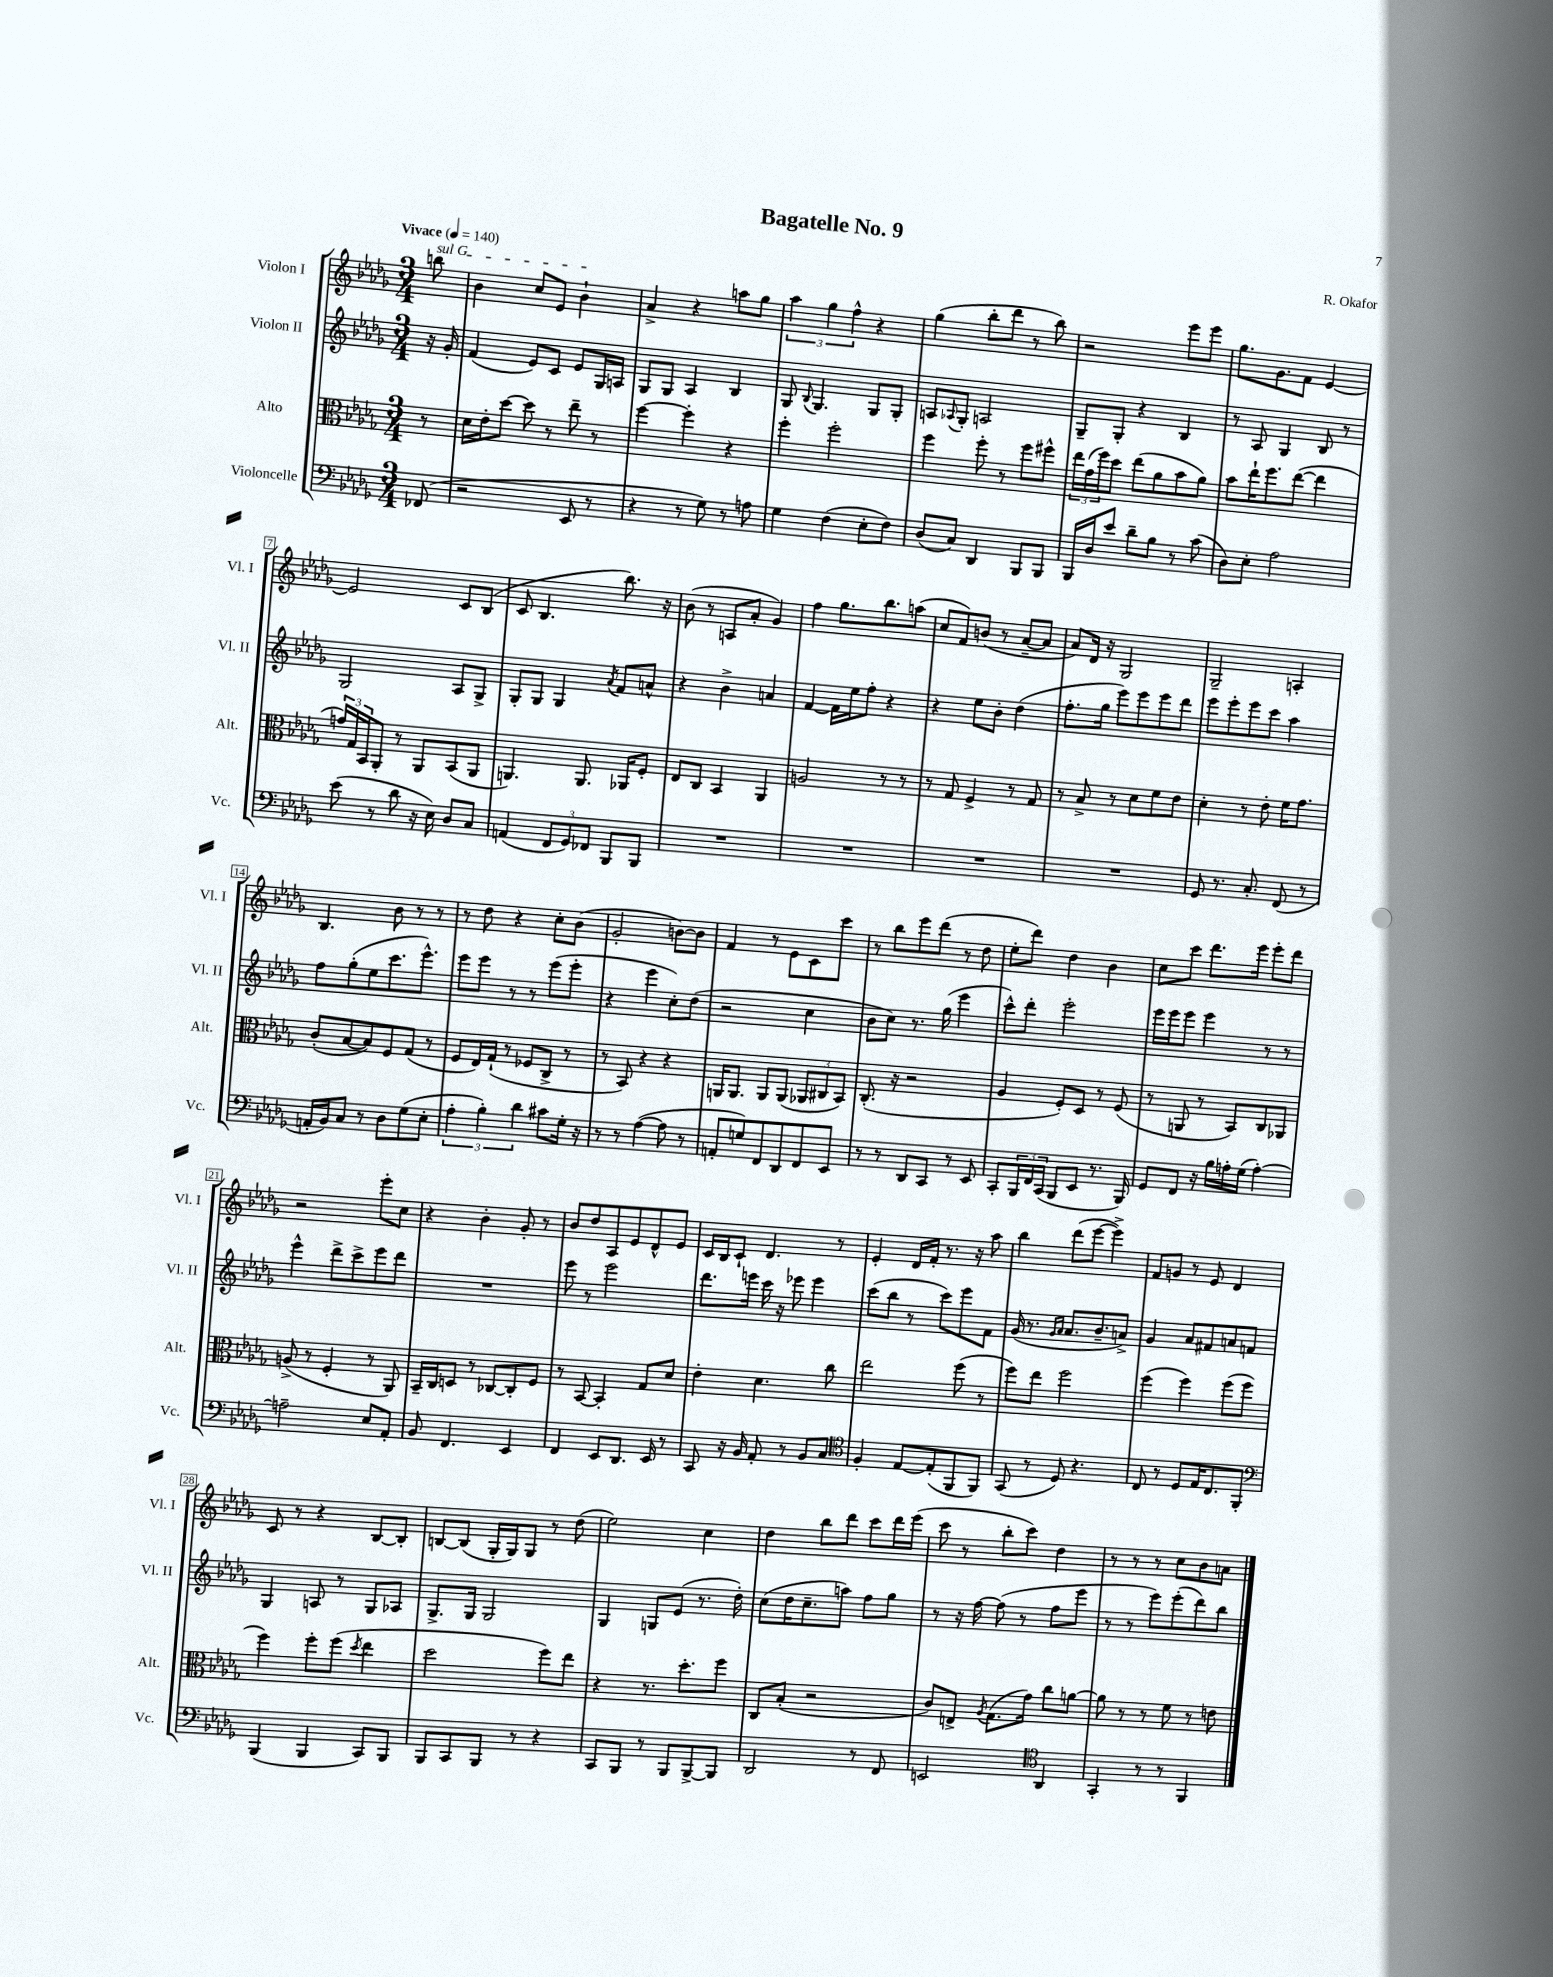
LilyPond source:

\header { title = "Bagatelle No. 9" composer = "R. Okafor" }
<<
\new StaffGroup <<
\new Staff = "s0" \with { instrumentName = "Violon I" shortInstrumentName = "Vl. I" } {
    \clef treble \key des \major \numericTimeSignature \time 3/4 \partial 8 \tempo "Vivace" 4 = 140
    \once \override TextSpanner.bound-details.left.text = \markup { \italic "sul G" } b''8\startTextSpan |
    bes'4 c''8 ees'8 bes'4-!\stopTextSpan |
    aes'4-> r4 a''8 ges''8 |
    \tuplet 3/2 { aes''4 ges''4 f''4-^ } r4 |
    ges''4( bes''8-. des'''8 r8 bes''8) |
    r2 ees'''8 ees'''8 |
    ges''8. ges'8. f'8 ees'4~ |
    ees'2 c'8 bes8( |
    c'8 bes4. bes''8.) r16 |
    bes'8( r8 a8 aes'8-. ges'4) |
    f''4 ges''8. bes''8. a''8( |
    c''8 f'8) b'8( r8 aes'8~-- aes'8 |
    aes'8) des'16 r16 ges2 |
    ges2-- a4-. |
    bes4. bes'8 r8 r8 |
    r8 des''8 r4 c''8-. bes'8( |
    ges'2-. b'8~) b'8 |
    f'4 r8 ees'8 c'8 c'''8 |
    r8 bes''8 ees'''8 des'''8( r8 des''8 |
    ees''8-. des'''8) des''4 bes'4 |
    c''8 c'''8 des'''8. ees'''16 ees'''8-. des'''8 |
    r2 ees'''8-. c''8 |
    r4 bes'4-. ges'8-. r8 |
    bes'8 des''8 aes8 ees'8 des'8-^ ees'8 |
    c'16 bes16 c'8-! des'4. r8 |
    ees'4-. des'16 f'16-. r8. r16 aes''8 |
    bes''4 des'''8( ees'''8~ ees'''4->) |
    f'8 g'8 r8 ees'8 des'4 |
    c'8 r8 r4 bes8~ bes8-. |
    b8~ b8( ges16-. ges16) ges8 r8 des''8( |
    ees''2) c''4 |
    des''4 bes''8 des'''8 c'''8 des'''16 ees'''16( |
    c'''8 r8 bes''8-. c'''8) des''4 |
    r8 r8 r8 c''8 bes'8 a'8 \bar "|." |
}
\new Staff = "s1" \with { instrumentName = "Violon II" shortInstrumentName = "Vl. II" } {
    \clef treble \key des \major \numericTimeSignature \time 3/4 \partial 8
    r16 ges'16-. |
    f'4( ees'8) c'8 ees'8 ges16 a16 |
    ges8 ges8 aes4 bes4 |
    ges8 \appoggiatura { bes8 } ges4. ges8 ges8-. |
    a8 \appoggiatura { aes8 } ges8-. a2 |
    ges8-- ges8-. r4 bes4 |
    r8 aes8 ges4 bes8 r8 |
    ges2 aes8 ges8-> |
    ges8-. ges8 ges4 \acciaccatura { aes'8 } f'8 a'8-^ |
    r4 bes'4-> a'4 |
    f'4~ f'16 ees''16 f''8-. r4 |
    r4 ees''8 bes'8-. des''4( |
    f''8.-. ges''16 ees'''8) ees'''8 ees'''8 des'''8 |
    ees'''8 ees'''8-. ees'''8 c'''8 aes''4 |
    f''8 ges''8-.( ees''8 c'''8. ees'''8.-^) |
    ees'''8 ees'''8 r8 r8 ees'''8( ees'''8-. |
    r4 ees'''4 c''8-.) des''8( |
    r2 c''4 |
    bes'8 c''8) r8. ges''16( ees'''4 |
    c'''8-^) des'''8-. ees'''2-. |
    ees'''16 ees'''16 ees'''8 ees'''4 r8 r8 |
    ees'''4-^ des'''8-> c'''8-> ees'''8 des'''8 |
    R2. |
    ees'''8 r8 ees'''2 |
    des'''8. e'''16 c'''16 r16 ees'''8 ees'''4 |
    c'''8( bes''8 r8 c'''8) ees'''8 f'8 |
    ges'16( r8. \grace { ges'16 aes'16 } aes'8. bes'8.-- a'8->) |
    ges'4 aes'8 fis'8 a'8 f'8 |
    ges4 a8 r8 ges8 aes8 |
    ges8.-> ges16 ges2 |
    ges4 g8 ees'8( r8. des''16-.) |
    c''8( des''16 c''8.-- a''8) f''8 ges''8 |
    r8 r16 f''16~ f''8( r8 f''8 ees'''8 |
    r8 r8 ees'''8) ees'''8-.( des'''8) bes''8 \bar "|." |
}
\new Staff = "s2" \with { instrumentName = "Alto" shortInstrumentName = "Alt." } {
    \clef alto \key des \major \numericTimeSignature \time 3/4 \partial 8
    r8 |
    des'16 ees'16-. des''8~ des''8 r8 ees''8-- r8 |
    f''4~ f''4-. r4 |
    f''4-. f''2-. |
    f''4 f''8-. r8 f''8 fis''8-^ |
    \tuplet 3/2 { ees''16 ges'16( f''16) } des''8 ees''8( aes'8 bes'8 aes'8) |
    bes'8 ees''16-! f''8. ees''8~( ees''4 |
    \tuplet 3/2 { g'16) ges16 bes,16 } aes,8-. r8 aes,8 bes,8( aes,8 |
    a,4.) a,8. aes,16 f8-. |
    ees8 c8 bes,4 aes,4 |
    a2 r8 r8 |
    r8 ges8 f4-> r8 ges8 |
    r8 bes8-> r8 des'8 f'8 ees'8 |
    des'4-. r8 ees'8-. f'16 ges'8. |
    c'8-.( bes8~ bes8) f8 ges8( r8 |
    f8 ees16) ges16-!( r8 fes8 c8-> r8 |
    r8 bes,8) r4 r4 |
    a,16 a,8. a,8 a,8( \tuplet 3/2 { aes,8 cis8 bes,8) } |
    c8.-.( r16 r2 |
    aes4 f8-.) des8 r8 f8( |
    r8 a,8 r8 bes,8) c8 aes,8 |
    a8->( r8 f4-. r8 aes,8) |
    bes,16-- c16 d8 r8 ces8~ ces8-. f8 |
    r8 bes,8~ bes,4-. ges8 des'8 |
    ees'4-. des'4. c''8 |
    ees''2 f''8( r8 |
    f''8) ees''8 f''2 |
    f''4( f''4) f''8( f''8 |
    f''4) f''8-. f''8( \acciaccatura { des''8 } ees''4 |
    des''2 f''8) ees''8 |
    r4 r8. des''8.-. f''8 |
    c8 bes8-.( r2 |
    c'8) e8-> \acciaccatura { aes8 } ges8.( ges'16) c''8 a'8~ |
    a'8 r8 r8 f'8 r8 e'8 \bar "|." |
}
\new Staff = "s3" \with { instrumentName = "Violoncelle" shortInstrumentName = "Vc." } {
    \clef bass \key des \major \numericTimeSignature \time 3/4 \partial 8
    fes,8( |
    r2 ees,8 r8 |
    r4 r8 ges8) r8 a8 |
    ges4 f4( ees8-. f8) |
    des8( c8) des,4 bes,,8 bes,,8 |
    bes,,16 des16 ees'8 des'8-- bes8 r8 c'8( |
    des8) ees8-. aes2 |
    ees'8( r8 des'8 r16 ees16) des8 c8 |
    a,4( \tuplet 3/2 { f,8 ges,8) fes,8 } bes,,8 bes,,8 |
    R2. |
    R2. |
    R2. |
    R2. |
    ges,8 r8. c8.-. f,8( r8 |
    a,16-. bes,16) c8 r8 des8 ges8( ees8-. |
    \tuplet 3/2 { aes4-. bes4-.) des'4 } cis'8 ges16-. r16 |
    r8 r8 aes4~( aes8 r8 |
    a,8-. g8) f,8 des,8 f,8 ees,8 |
    r8 r8 des,8 c,8 r8 ees,8 |
    c,8-. \tuplet 3/2 { bes,,16 f,16 c,16( } bes,,8 ees,8 r8. bes,,16) |
    ges,8 f,8 r16 bes16 a16-. ges16( a4~-.) |
    a2-- ees8 aes,8-. |
    bes,8 f,4. ees,4 |
    f,4 ees,8 des,8. ees,16 r8 |
    c,8 r16 bes,16 aes,8-. r8 bes,8 c8 |
    \clef tenor f4-. ees8~ ees8-.( f,8 f,8) |
    ges,8( r8 des8) r4. |
    c8 r8 des8 ees16 c8. f,8-. |
    \clef bass bes,,4( bes,,4 c,8) bes,,8 |
    bes,,8 c,8 bes,,8 r8 r4 |
    c,8 bes,,8 r8 bes,,8 bes,,8~-> bes,,8 |
    des,2 r8 f,8 |
    e,2 \clef tenor aes,4 |
    ges,4-. r8 r8 f,4 \bar "|." |
}
>>
>>
\layout { \context { \Score \override BarNumber.stencil = #(make-stencil-boxer 0.1 0.3 ly:text-interface::print) } }
